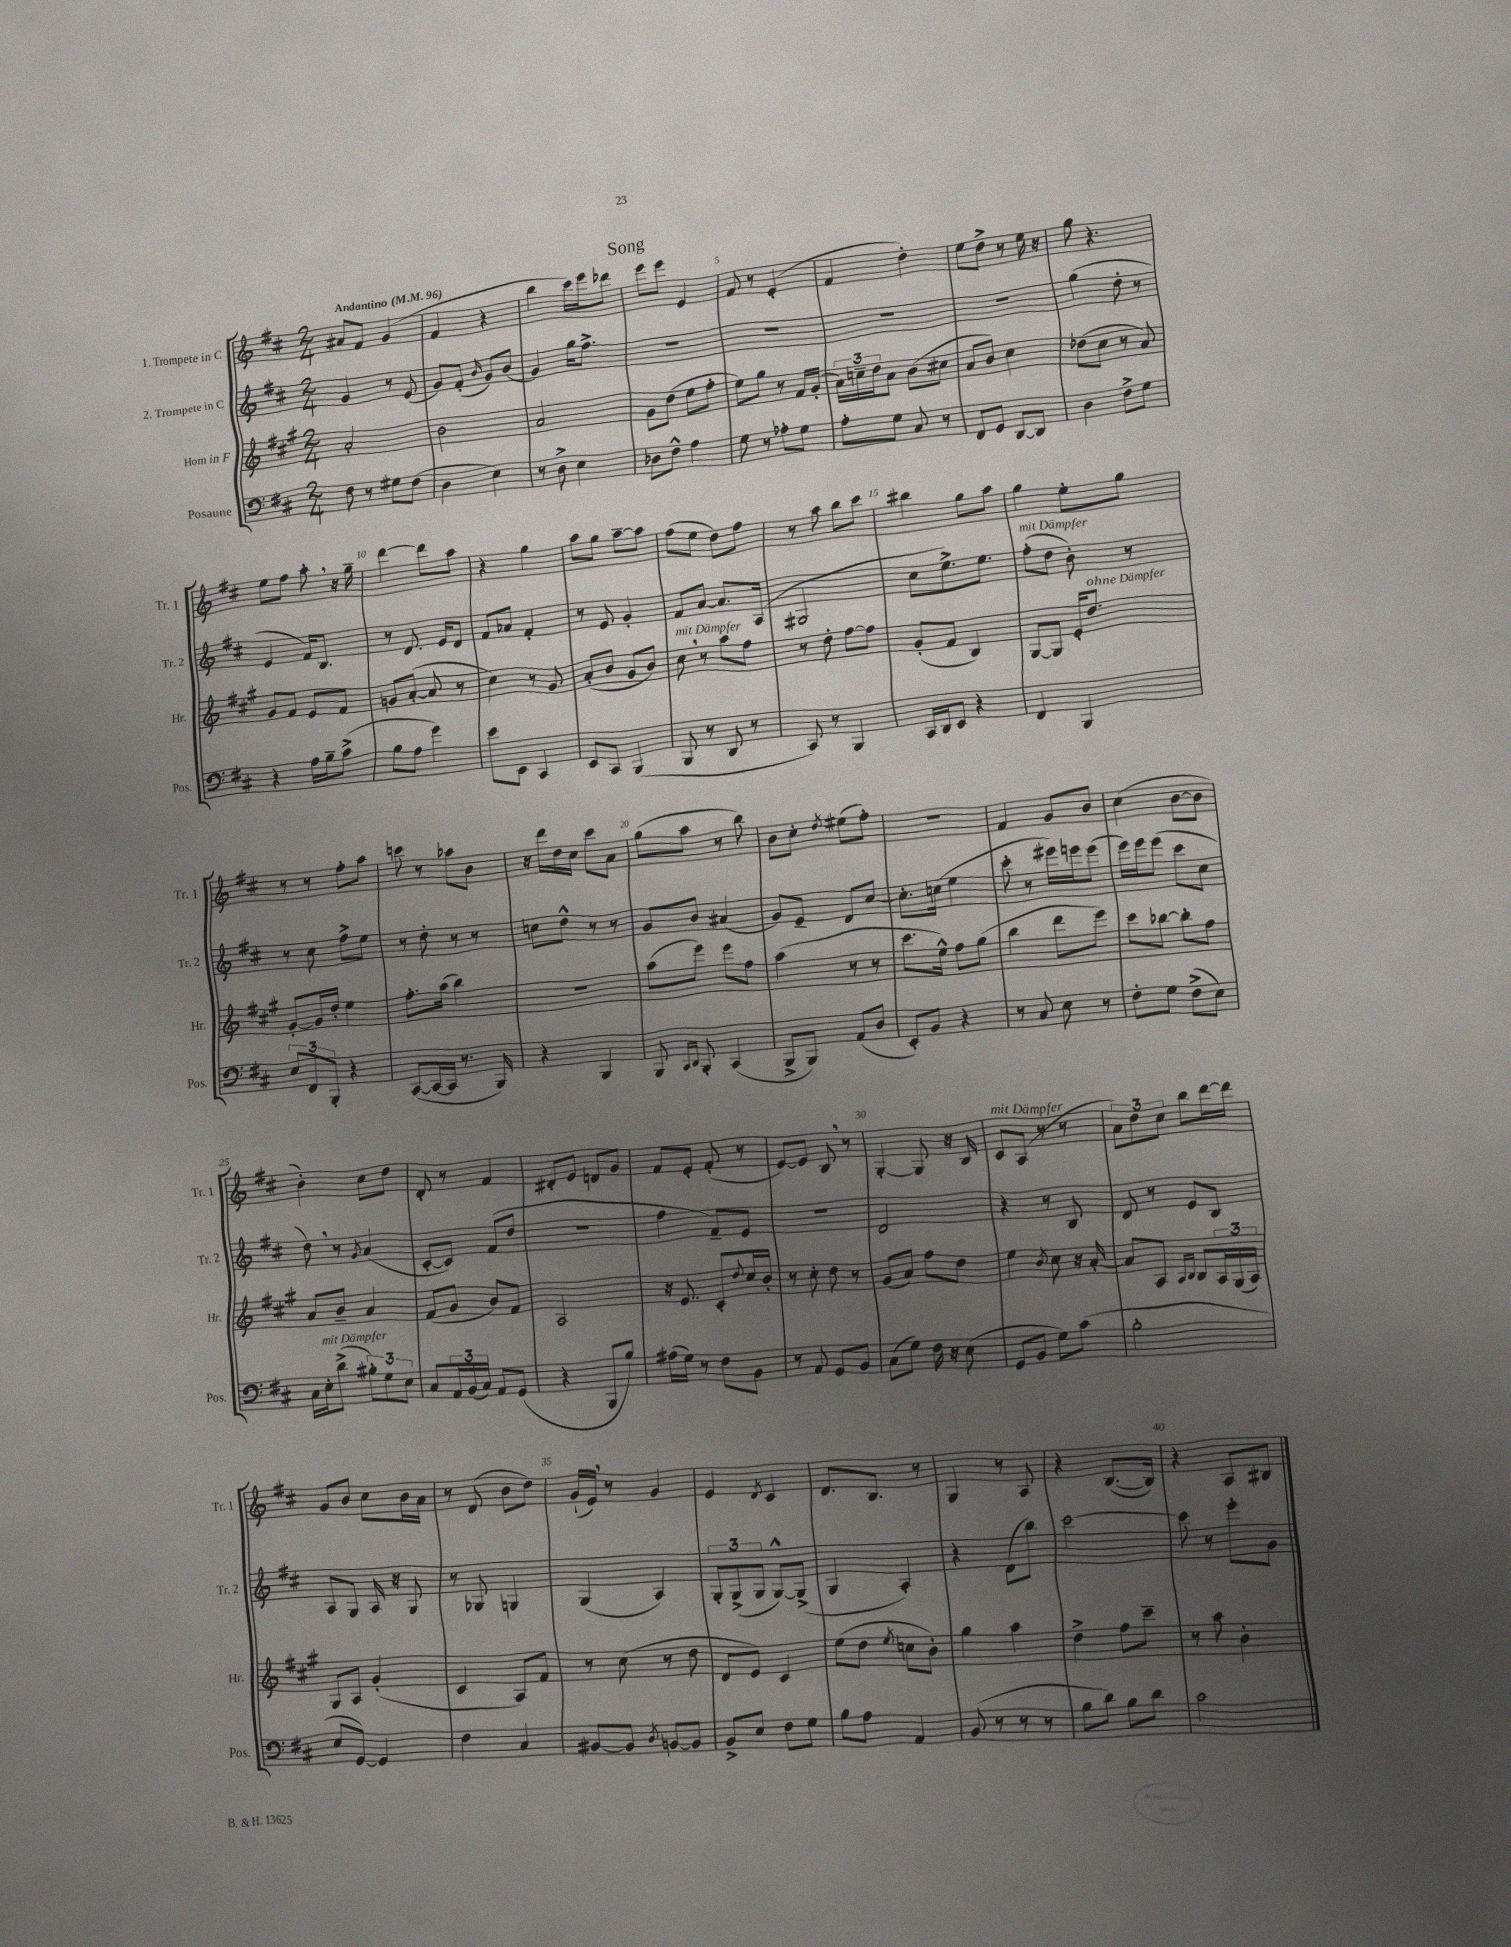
\header { title = "Song" }
<<
\new StaffGroup <<
\new Staff = "s0" \with { instrumentName = "1. Trompete in C" shortInstrumentName = "Tr. 1" } {
    \clef treble \key d \major \numericTimeSignature \time 2/4 \tempo "Andantino" 4 = 96
    ais'8 fis'8 g'4( |
    fis'4 r4 |
    b''4 cis'''16) e'''16 des'''8 |
    e'''8 e'''8 e'4 |
    fis'8 r8 e'4-.( |
    fis'4 d''4-.) |
    e''8 d''8-> r8 e''16 r16 |
    g''8 r4. |
    e''8 fis''8 a''8-. \breathe r16 g''16-- |
    d'''4~ d'''8 a''8 |
    r4 g''4 |
    a''8 g''8 a''8~-- a''8 |
    fis''8( e''8 d''8) fis''8 |
    r8 a''8 b''8 cis'''8 |
    bis''4 g''8 a''8 |
    g''4 e''8-. g''8 |
    r8 r8 fis''8-. a''8 |
    c'''8 r8 aes''8 b'8 |
    r16 d'''16 d''16 cis''16 cis'''8 a'8 |
    g''8( a''8 r8 b''8) |
    b'8 cis''8-. \acciaccatura { d''8 } eis''8( fis''8-.) |
    r2 |
    fis'4 g'8 b'8 |
    cis''4( b'8~ b'8 |
    b'4-.) cis''8 d''8 |
    d'8-. r8 fis'4 |
    dis'8-. e'8 d'8 g'8 |
    fis'8 e'8-. fis'8-.( r8 |
    e'8~) e'8 b8 \breathe r8 |
    g4~-. g8 r16 b16 |
    cis'8^\markup { \italic "mit Dämpfer" } a8( r8 r8 |
    \tuplet 3/2 { a'8) d''8 cis''8 } b''8 d'''16~ d'''16 |
    g'8 b'8 cis''8 b'16 a'16 |
    r8 d'8( b'8 d''8) |
    g'16-!( e'16) \breathe r8 g'4 |
    e'4 \acciaccatura { d'8 } cis'4 |
    d'8. b8. r8 |
    g4 r8 a8 |
    r4 b8.~( b16) |
    r4 a8 bis8 \bar "|." |
}
\new Staff = "s1" \with { instrumentName = "2. Trompete in C" shortInstrumentName = "Tr. 2" } {
    \clef treble \key d \major \numericTimeSignature \time 2/4
    g'4 r8 e'8( |
    g'8) fis'8-.( \grace { b'16 } g'8) b'8( |
    g'4) g''16 fis''8.-> |
    R2 |
    R2 |
    R2 |
    R2 |
    g''4( d''8-. r8 |
    e'4 fis'16) b8. |
    r8 d'8. e'16 d'8 |
    fis'8 aes'8 fis'4-. |
    r8 e'8 g'4-. |
    fis'8 a'8~ a'8. a16( |
    gis2 |
    cis''8 e''8.->) e''8. |
    fis''8-.^\markup { \italic "mit Dämpfer" }( d''8 b'8-.) r8 |
    r8 cis''8 fis''8-> e''8 |
    r8 d''8-. r8 r8 |
    c''8 d''8-^ r8 r8 |
    g'8 b'8 ais'4( |
    g'8) e'8-- d'8 cis''8~ |
    cis''8.-. c''16( e''4 |
    cis'''8-. r8 eis'''16) e'''16 e'''8( |
    e'''16) e'''16 e'''8( cis'''8 cis''8 |
    d''8) \breathe r8 \acciaccatura { g'8 } a'4( |
    cis'8~-. cis'8) fis'8( d''8 |
    R2 |
    fis''4 fis'8--) e'8 |
    R2 |
    d'2 |
    r4 r8 b8 |
    d'8 r8 e'8 b8 |
    a8 g8 a16 r16 g8 |
    r8 ges8 g4 |
    g4( a4) |
    \tuplet 3/2 { g8-. g8->( g8 } g8~-^) g8->( |
    g4 a4-.) |
    r4 d'8( b''8) |
    cis'''2~ |
    cis'''8 r8 e'''8-. g'8 \bar "|." |
}
\new Staff = "s2" \with { instrumentName = "Horn in F" shortInstrumentName = "Hr." } {
    \clef treble \key a \major \numericTimeSignature \time 2/4
    a'2-. |
    b'2 |
    a'2 |
    gis'8 d''8( e''8 fis''8-. |
    e''8) gis''8 r8 fis'16 gis'16-.( |
    \tuplet 3/2 { a'16) c''16-- d''16 } a'8 b'8( cis''8 |
    a'8 b'8) cis''4 |
    des''8( cis''8 r8 a'8) |
    gis'8 fis'8 e'8 fis'8 |
    g'8 a'8~-.( a'8 r8 |
    cis''4) r8 gis'8 |
    a'8-.( b'8 gis'8 b'8) |
    cis''8^\markup { \italic "mit Dämpfer" } \breathe r8 a''8 fis''8 |
    r8 d''8-. fis''8~ fis''8 |
    gis'8-.( fis'8 b4) |
    gis8~ gis8 e'16-. d''8.^\markup { \italic "ohne Dämpfer" } |
    gis'8~-. gis'16 d''16-. e''4 |
    fis''8.-. a''16( b''4) |
    R2 |
    a''8( e'''8) e'''8 fis''8 |
    a''4( r8 r8 |
    cis'''8. e''16-^) fis''8 gis''8( |
    b''4 d'''8 e'''8) |
    cis'''8 bes''8~ bes''8-. fis''8 |
    a'8 b'8-- a'4 |
    fis'8( gis'8 b'8) fis'8 |
    a2 |
    r16 e'8. cis'8-. \appoggiatura { d''8 } cis''16 b'16-. |
    r8 cis''8-. d''8 r8 |
    gis'8( a'8) fis''8 d''8 |
    e''4 \acciaccatura { b'8 } cis''8 r16 a'16~-. |
    a'8 a8 \grace { a16 b16 } b8 \tuplet 3/2 { a16 gis16( a16) } |
    gis8 a8 gis'4-.( |
    cis'4 a8) fis'8 |
    r8 cis''8( r8 d''8 |
    d'8 e'8) cis'4 |
    e''8( d''8 \acciaccatura { e''8 } c''8 b'8-.) |
    gis''4 a''4 |
    d''4-> fis''8 cis'''8-- |
    r8 a''8 b'4-. \bar "|." |
}
\new Staff = "s3" \with { instrumentName = "Posaune" shortInstrumentName = "Pos." } {
    \clef bass \key d \major \numericTimeSignature \time 2/4
    fis8 r8 gis8 fis8( |
    d4 e4) |
    r8 d8-> e4 |
    des8 fis8-^ a4 |
    g8 r8 aes8-. g8 |
    a8-. g8 cis8 r8 |
    fis,8 g,8 d,8~ d,8 |
    d4 fis8-> g8 |
    r4 a16 b16-- cis'8->( |
    b8 a8 g'4) |
    e'8 e,8 cis,4 |
    e,8 cis,8 b,,4( |
    b,,8 r8 d,8 r8 |
    cis,8) r8 b,,4 |
    cis,16 d,16 e,8 r4 |
    fis,4 b,,4 |
    \tuplet 3/2 { e8 fis,8 b,,8-. } r4 |
    cis,8~( cis,16~ cis,16 r8. b,,16) |
    r4 b,,4 |
    b,,8 \grace { cis,16 d,16 } b,,8-. cis,4( |
    b,,8-> b,,8) a,8( d8 |
    e,8-.) b,8 r4 |
    r8 cis8 e8 r8 |
    fis8-. g8 fis8->( e8) |
    cis16 e16-.^\markup { \italic "mit Dämpfer" } d'8->( \tuplet 3/2 { bis8-.) g8 e8 } |
    cis8 \tuplet 3/2 { a,16 b,16( cis16) } a,8 g,8( |
    r4 b,,8 b8) |
    ais16( g16) r8 fis8 b,8 |
    r8 a,8 g,8 b,8 |
    cis8( g8) fis16 r16 e8( |
    g,8 b,8 g8) cis'8( |
    b2-. |
    e8 g,8~) g,4 |
    fis4 cis4 |
    bis,8~ bis,8 \acciaccatura { d8 } b,8~ b,8 |
    b,8-> e8 fis8 g8 |
    b8 a8 a,4 |
    b,8( r8 r8 r8 |
    b8 d'8) b8 d'8 |
    cis'2 \bar "|." |
}
>>
>>
\layout { \context { \Score \override BarNumber.break-visibility = ##(#f #t #t) barNumberVisibility = #(every-nth-bar-number-visible 5) } }
